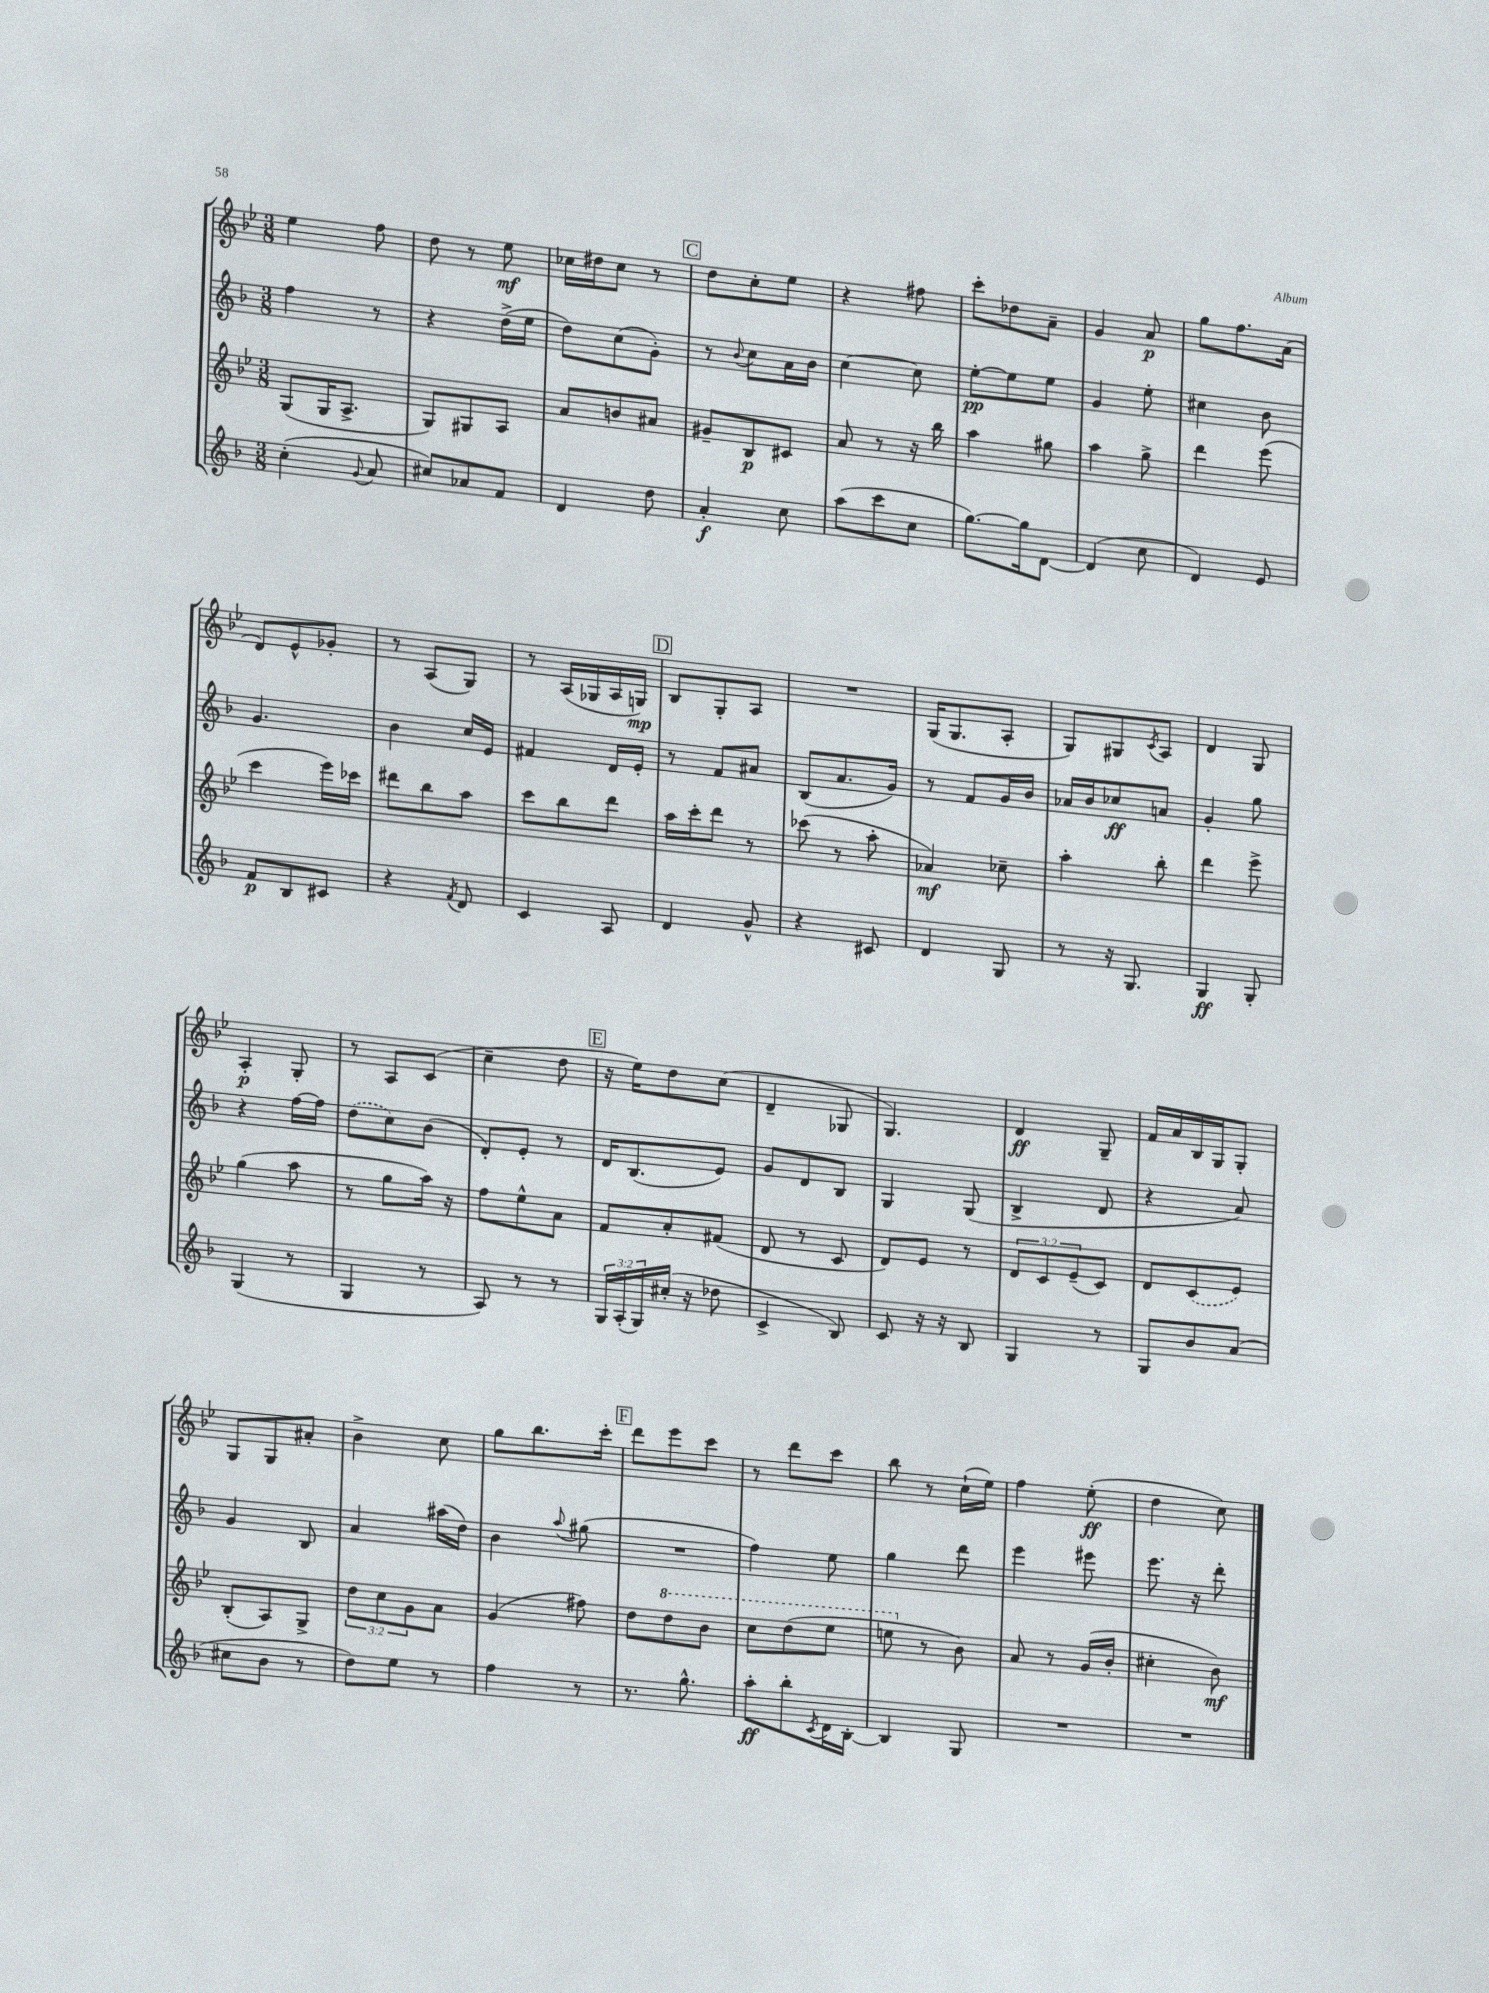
<<
\new StaffGroup <<
\new Staff = "s0" {
    \clef treble \key bes \major \numericTimeSignature \time 3/8
    ees''4 f''8 |
    d''8 r8 ees''8\mf |
    ces''16 dis''16 ces''8 r8 |
    \mark \markup { \box "C" } d''8 c''8-. ees''8 |
    r4 fis''8 |
    c'''8-. des''8 a'8-- |
    g'4 a'8\p |
    g''8 f''8. a'16( |
    d'8) ees'8-^ ges'8-. |
    r8 a8( g8) |
    r8 a16( ges16 a16 g16\mp) |
    \mark \markup { \box "D" } bes8 g8-. a8 |
    R4. |
    g16( g8. a8-. |
    g8) gis8 \acciaccatura { c'8 } a8 |
    d'4 g8 |
    a4-.\p g8-. |
    r8 a8 c'8( |
    c''4-- d''8 |
    \mark \markup { \box "E" } r16 ees''16) d''8 c''8( |
    d'4-- ges8 |
    g4.) |
    d'4\ff g8-- |
    f'16 a'16 bes16 g16 g8-. |
    g8 g8 ais'8-. |
    bes'4-> c''8 |
    g''8 bes''8. c'''16-. |
    \mark \markup { \box "F" } d'''8 ees'''8 c'''8 |
    r8 d'''8 c'''8 |
    bes''8 r8 c''16-!( ees''16) |
    f''4 ees''8-.\ff( |
    d''4 c''8) \bar "|." |
}
\new Staff = "s1" {
    \clef treble \key f \major \numericTimeSignature \time 3/8
    f''4 r8 |
    r4 d''16->( e''16 |
    d''8) c''8( g'8-.) |
    \mark \markup { \box "C" } r8 \appoggiatura { bes'8 } c''8 a'16 bes'16 |
    c''4~ c''8 |
    e''8~-.\pp e''8 e''8 |
    g'4 e''8-. |
    cis''4 bes'8 |
    g'4. |
    bes'4 c''16 e'16 |
    fis'4 d'16 e'16-. |
    \mark \markup { \box "D" } r8 f'8 ais'8 |
    bes8( a'8. g'16) |
    r8 f'8 g'16 bes'16 |
    aes'16 bes'16 ces''8\ff a'8 |
    g'4-. g''8 |
    r4 f''16~ f''16 |
    \once \slurDashed d''8( c''8) bes'8( |
    d'8-.) e'8-. r8 |
    \mark \markup { \box "E" } d'16 bes8.( e'8) |
    g'8 d'8 bes8 |
    g4 g8( |
    bes4-> d'8 |
    r4 a'8) |
    g'4 bes8 |
    a'4 ais''16( d''16) |
    bes'4 \appoggiatura { a''8 } gis''8( |
    \mark \markup { \box "F" } R4. |
    f''4) e''8 |
    g''4 d'''8 |
    e'''4 eis'''8 |
    e'''8. r16 d'''8-. \bar "|." |
}
\new Staff = "s2" {
    \clef treble \key bes \major \numericTimeSignature \time 3/8 \override Staff.TupletNumber.text = #tuplet-number::calc-fraction-text
    g8( g16 a8.-> |
    g8) gis8 a8 |
    a'8 b'8 ais'8 |
    \mark \markup { \box "C" } gis'8-- bes8\p cis'8 |
    a'8 r8 r16 bes''16 |
    a''4 gis''8 |
    a''4 g''8-> |
    d'''4 ees'''8( |
    c'''4 ees'''16) ces'''16 |
    dis'''8 bes''8 a''8 |
    c'''8 bes''8 d'''8 |
    \mark \markup { \box "D" } a''16 c'''16-. d'''8 r8 |
    ces'''8( r8 a''8-. |
    aes'4\mf) ces''8-- |
    a''4-. bes''8-. |
    d'''4 ees'''8-> |
    g''4( a''8 |
    r8 g''8 a''16) r16 |
    f''8 ees''8-^ a'8 |
    \mark \markup { \box "E" } f'8 a'8-. fis'8( |
    d'8 r8 c'8 |
    d'8) ees'8 r8 |
    \tuplet 3/2 { d'8 c'8 ees'8--( } c'8) |
    d'8 \once \slurDashed c'8( ees'8) |
    bes8-.( a8) g8-> |
    \tuplet 3/2 { d''8 c''8 g'8 } a'8 |
    g'4( fis''8) |
    \mark \markup { \box "F" } d''8 \ottava #1 d'''8 bes''8 |
    c'''8 d'''8( ees'''8 |
    e'''8 \ottava #0 r8 bes'8) |
    a'8 r8 g'16( bes'16-. |
    cis''4-. bes'8\mf) \bar "|." |
}
\new Staff = "s3" {
    \clef treble \key f \major \numericTimeSignature \time 3/8 \override Staff.TupletNumber.text = #tuplet-number::calc-fraction-text
    c''4-.( \appoggiatura { g'8 } a'8 |
    cis''8) aes'8 f'8 |
    d'4 d''8 |
    \mark \markup { \box "C" } a'4-.\f c''8 |
    a''8( c'''8 c''8 |
    g''8.~) g''16 d'8~ |
    d'4( c''8 |
    d'4) e'8 |
    f'8\p bes8 cis'8 |
    r4 \acciaccatura { f'8 } d'8 |
    c'4 a8 |
    \mark \markup { \box "D" } d'4 g'8-^ |
    r4 cis'8 |
    d'4 g8 |
    r8 r16 g8. |
    g4\ff g8-. |
    g4( r8 |
    g4 r8 |
    a8) r8 r8 |
    \mark \markup { \box "E" } \tuplet 3/2 { g16 a16-.( g16) } cis''16-.( r16 des''8 |
    c'4-> bes8) |
    c'8 r16 r16 bes8 |
    g4 r8 |
    g8 bes'8 a'8( |
    cis''8 bes'8 r8 |
    d''8) e''8 r8 |
    f''4 r8 |
    \mark \markup { \box "F" } r8. g''8.-^ |
    a''8-.\ff bes''8-. \acciaccatura { c'8 } d'16 bes16~-. |
    bes4 g8 |
    R4. |
    R4. \bar "|." |
}
>>
>>
\layout { \context { \Score \remove "Bar_number_engraver" } }
